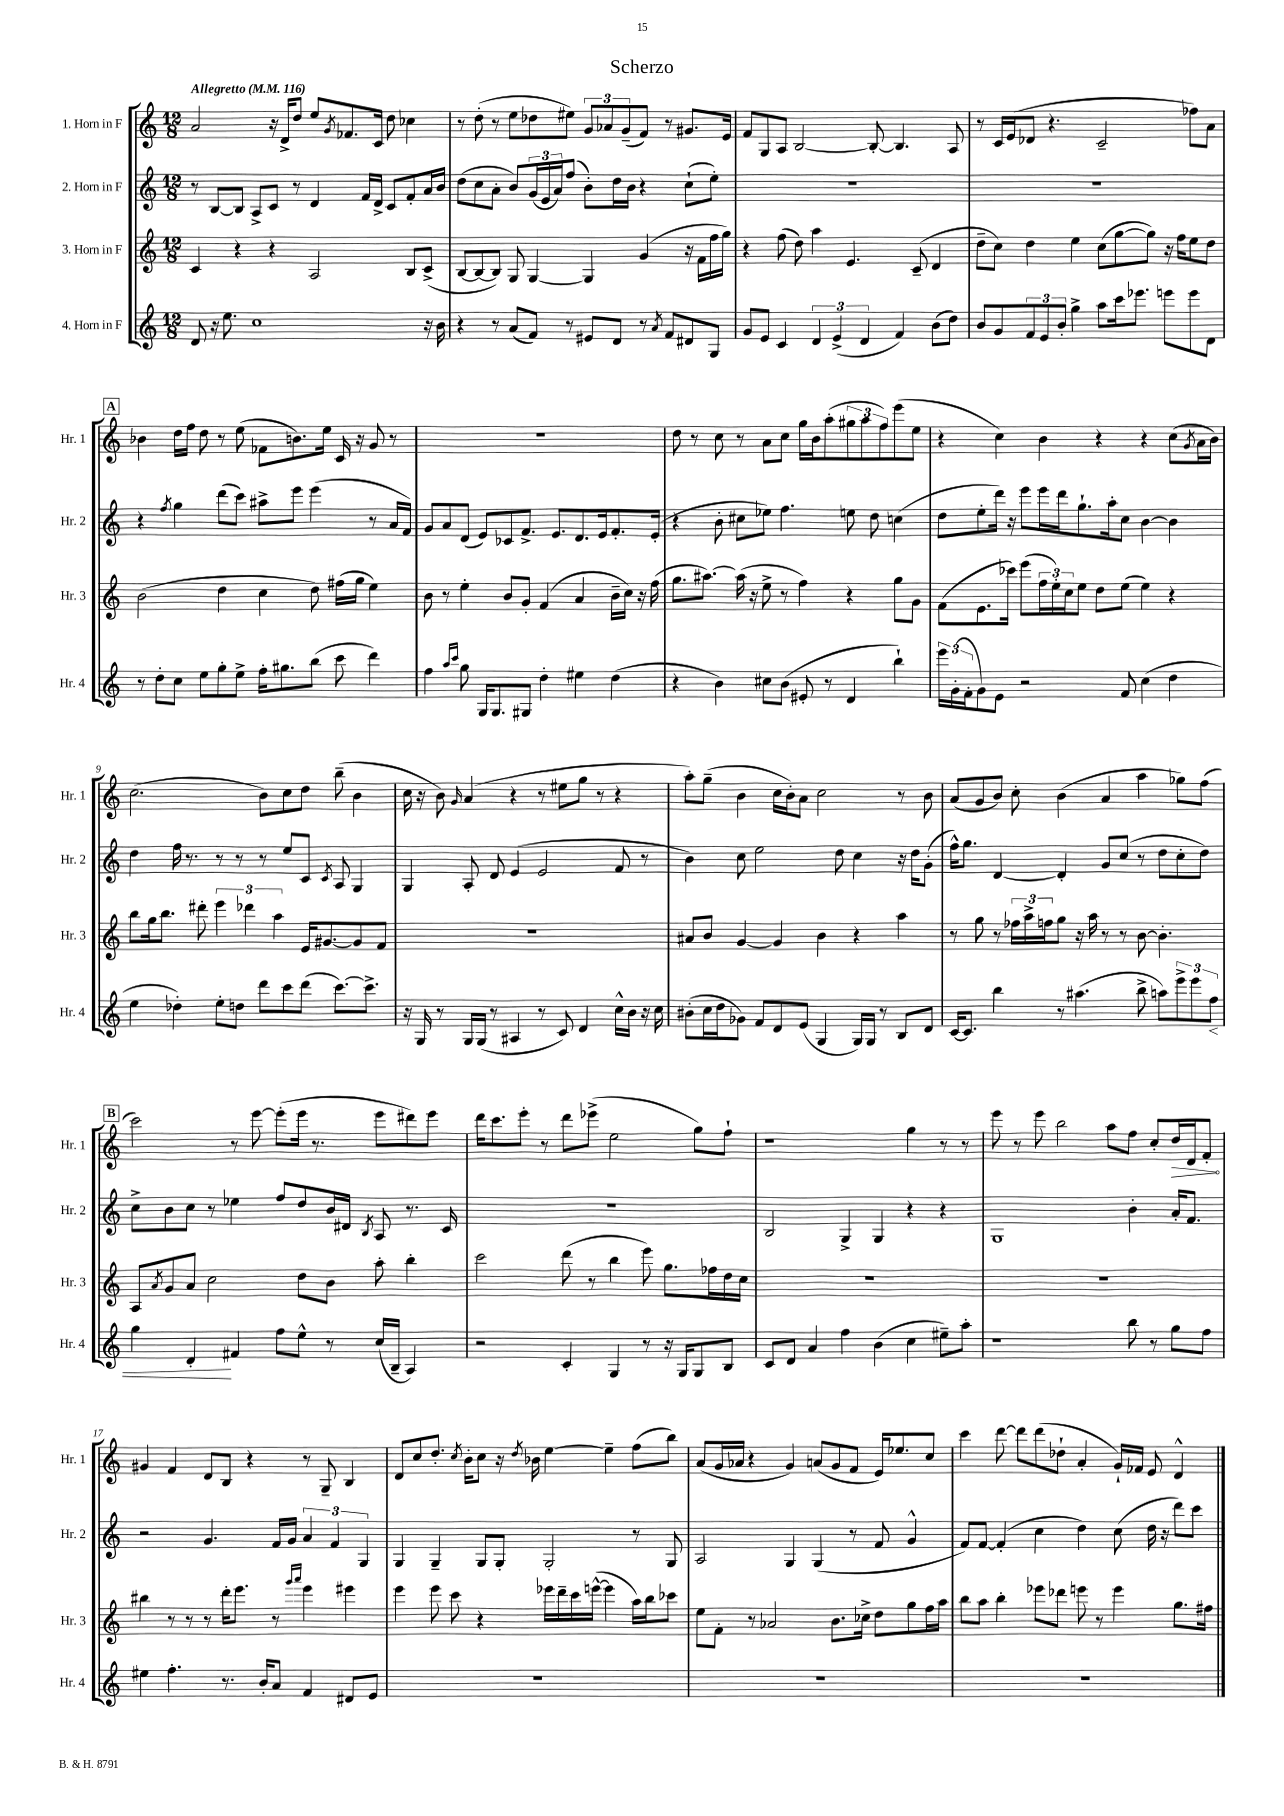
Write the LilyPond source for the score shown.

\header { title = "Scherzo" }
<<
\new StaffGroup <<
\new Staff = "s0" \with { instrumentName = "1. Horn in F" shortInstrumentName = "Hr. 1" } {
    \clef treble \key c \major \numericTimeSignature \time 12/8 \tempo "Allegretto" 4 = 116
    a'2 r16 d'16-> d''8 e''8 \acciaccatura { g'8 } fes'8. c'16 d''8 ces''4 |
    r8 d''8-.( r8 e''8 des''8 eis''8) \tuplet 3/2 { g'8 aes'8 g'8--( } f'8) r8 gis'8. e'16 |
    f'8 g8 a8 b2~ b8~-. b4. a8 |
    r8 c'16 e'16( des'8 r4. c'2-- fes''8) a'8 |
    \mark \markup { \box "A" } bes'4 d''16 f''16 d''8 r8 e''8( fes'8 b'8.) e''16 c'16 r16 g'8 r8 |
    R1. |
    d''8 r8 c''8 r8 a'8 c''8 g''16 b'16 a''8-.( \tuplet 3/2 { gis''8 a''8 f''8) } e'''8( e''8 |
    r4 c''4) b'4 r4 r4 c''8( \acciaccatura { g'8 } a'16 b'16) |
    c''2.( b'8) c''8 d''8 b''8--( b'4 |
    c''16 r16 b'8) \grace { g'16 } a'4( r4 r8 eis''8 g''8 r8 r4 |
    a''8-.) g''8--( b'4 c''16 b'16-.) a'8 c''2 r8 b'8 |
    a'8( g'8 b'8) c''8-. b'4( a'4 a''4 ges''8) f''8( |
    \mark \markup { \box "B" } c'''2) r8 e'''8~ e'''8-.( e'''16 r8. e'''8 dis'''8) e'''8 |
    d'''16 c'''8. e'''8-. r8 d'''8 ees'''8->( e''2 g''8) f''8-! |
    r1 g''4 r8 r8 |
    e'''8 r8 e'''8 b''2 a''8 f''8 c''8-. \once \override Hairpin.circled-tip = ##t d''16\> d'16 f'8-.\! |
    gis'4 f'4 d'8 b8 r4 r8 g8-- b4 |
    d'8 c''8 d''8.-. \acciaccatura { c''8 } b'16-. c''8 r16 \acciaccatura { d''8 } bes'16 e''4~ e''4-- f''8( b''8) |
    a'8( g'16 aes'16 r4 g'4) a'8( g'8 f'8 e'16) ees''8. c''8 |
    c'''4 d'''8~ d'''8 d'''8( des''8-! a'4-. g'16-!) fes'16 e'8 d'4-^ \bar "|." |
}
\new Staff = "s1" \with { instrumentName = "2. Horn in F" shortInstrumentName = "Hr. 2" } {
    \clef treble \key c \major \numericTimeSignature \time 12/8
    r8 b8~ b8 a8-> c'8 r8 d'4 f'16 d'16-> c'8 f'8-. a'16 b'16 |
    d''8( c''8 a'8-. b'8) \tuplet 3/2 { g'16( e'16 a'16) } f''8( b'8-.) d''16 b'16 r4 c''8-!( e''8-.) |
    R1. |
    R1. |
    \mark \markup { \box "A" } r4 \acciaccatura { f''8 } g''4 d'''8( c'''8) ais''8-> e'''8 e'''4( r8 a'16 f'16) |
    g'8 a'8 d'8( e'8) ces'8 f'8.-> e'8. d'8. e'16 f'8.-. e'16-.( |
    r4 b'8-. cis''8 ees''8) f''4. e''8 d''8 c''4( |
    d''8 e''8-. d'''16) r16 e'''8 e'''16 d'''16 g''8.-! a''16-. c''8 b'4~ b'4 |
    d''4 f''16 r8. r8 r8 r8 e''8 c'8 \acciaccatura { c'8 } a8 g4 |
    g4 a8-. d'8 e'4( e'2 f'8 r8 |
    b'4) c''8 e''2 d''8 c''4 r16 d''16 g'8-.( |
    f''16-^) g''8. d'4~ d'4-. g'8 c''8( r8 d''8 c''8-. d''8) |
    \mark \markup { \box "B" } c''8-> b'8 c''8 r8 ees''4 f''8 d''8 b'16 dis'16 \acciaccatura { b8 } a8 r8. c'16 |
    R1. |
    b2 g4-> g4 r4 r4 |
    g1 b'4-. a'16-. f'8. |
    r2 g'4. f'16 g'16 \tuplet 3/2 { a'4 f'4 g4 } |
    g4 g4-- g8 g8-. g2-. r8 g8 |
    a2 g4 g4( r8 f'8 g'4-^ |
    f'8) f'8~ f'4-.( c''4 d''4) c''8( d''16 r16 d'''8) c'''8 \bar "|." |
}
\new Staff = "s2" \with { instrumentName = "3. Horn in F" shortInstrumentName = "Hr. 3" } {
    \clef treble \key c \major \numericTimeSignature \time 12/8
    c'4 r4 r4 a2 b8 c'8->( |
    b8~ b8~ b8) g8 g4~ g4 g'4( r16 f'16 f''16 g''16) |
    r4 f''8( d''8) a''4 e'4. c'8--( d'4 |
    d''8-- c''8) d''4 e''4 c''8( g''8~ g''8) r16 f''16 e''8 d''8 |
    \mark \markup { \box "A" } b'2( d''4 c''4 d''8) fis''16( g''16 e''4) |
    b'8 r8 e''4-. b'8 g'8-. f'4( a'4 b'16-- c''16) r16 f''16( |
    g''8. ais''8.~) ais''16( r16 e''8-> r8 f''4) r4 g''8 g'8 |
    f'8( e'8. ces'''16) e'''8( \tuplet 3/2 { f''16 e''16-.) c''16 } e''8 d''8 e''8( e''4) r4 |
    b''8 g''16 b''8. dis'''8-. \tuplet 3/2 { e'''4 des'''4 a''4 } e'16 gis'8.~ gis'8 f'8 |
    R1. |
    ais'8 b'8 g'4~ g'4 b'4 r4 a''4 |
    r8 g''8 r8 \tuplet 3/2 { fes''16 a''16-> f''16 } g''8 r16 a''16 r8 r8 b'8~ b'4.-. |
    \mark \markup { \box "B" } a8 \acciaccatura { a'8 } g'8 a'8 c''2 d''8 b'8 a''8-. b''4-. |
    c'''2 d'''8( r8 b''4 e'''8) g''8. fes''16 d''16 c''16 |
    R1. |
    R1. |
    bis''4 r8 r8 r8 d'''16-. e'''8. r8 \grace { g'''16 a'''16 } e'''4 eis'''4 |
    e'''4 e'''8 c'''8 r4 ees'''16 d'''16-- c'''16 e'''16~-^( e'''4 a''16) b''16 ces'''8 |
    e''8 f'8-. r8 aes'2 b'8. ces''16-> d''8 g''8 f''16 a''16 |
    b''8 a''8 b''4-. ees'''8 des'''8 e'''8 r8 e'''4 g''8. fis''16 \bar "|." |
}
\new Staff = "s3" \with { instrumentName = "4. Horn in F" shortInstrumentName = "Hr. 4" } {
    \clef treble \key c \major \numericTimeSignature \time 12/8
    d'8 r16 e''8. c''1 r16 b'16 |
    r4 r8 a'8( f'8) r8 eis'8 d'8 r8 \acciaccatura { a'8 } f'8 dis'8 g8 |
    g'8 e'8 c'4 \tuplet 3/2 { d'4 e'4->( d'4 } f'4) b'8( d''8) |
    b'8 g'8 \tuplet 3/2 { f'8 e'8 b'8-. } g''4-> a''8 c'''16 ees'''8. e'''8 e'''8 d'8 |
    \mark \markup { \box "A" } r8 d''8-. c''8 e''8 g''8-. e''8-> f''16-. gis''8. b''8( c'''8 d'''4) |
    f''4 \grace { a''16 c'''16 } g''8 g16 g8. gis8 d''4-. eis''4 d''4( |
    r4 b'4) cis''8 b'8( eis'8-. r8 d'4 b''4-!) |
    \tuplet 3/2 { e'''16 g'16-.( f'16-. } g'8) e'8 r2 f'8 c''4( d''4 |
    e''4 des''4-.) e''8-. d''8 d'''8 c'''8 d'''8( c'''8.~) c'''8.-> |
    r16 g16 r8 g16 g16( r8 ais4 r8 c'8) d'4 c''16-^ b'16 r16 c''16 |
    bis'8-.( c''16 d''16 ges'8) f'8 d'8 e'8( g4 g16) g16 r8 b8 d'8 |
    c'16~ c'8. b''4 r8 ais''4.( b''8-> a''8) \tuplet 3/2 { e'''8-> e'''8 f''8\< } |
    \mark \markup { \box "B" } g''4 d'4-.\! fis'4 f''8 e''8-^ r8 c''16( b16-- a4) |
    r2 c'4-. g4 r8 r16 g16 g8 b8 |
    c'8 d'8 a'4 f''4 b'4( c''4 eis''8--) a''8-. |
    r1 b''8 r8 g''8 f''8 |
    eis''4 f''4.-. r8. b'16-. a'8 f'4 dis'8 e'8 |
    R1. |
    R1. |
    R1. \bar "|." |
}
>>
>>
